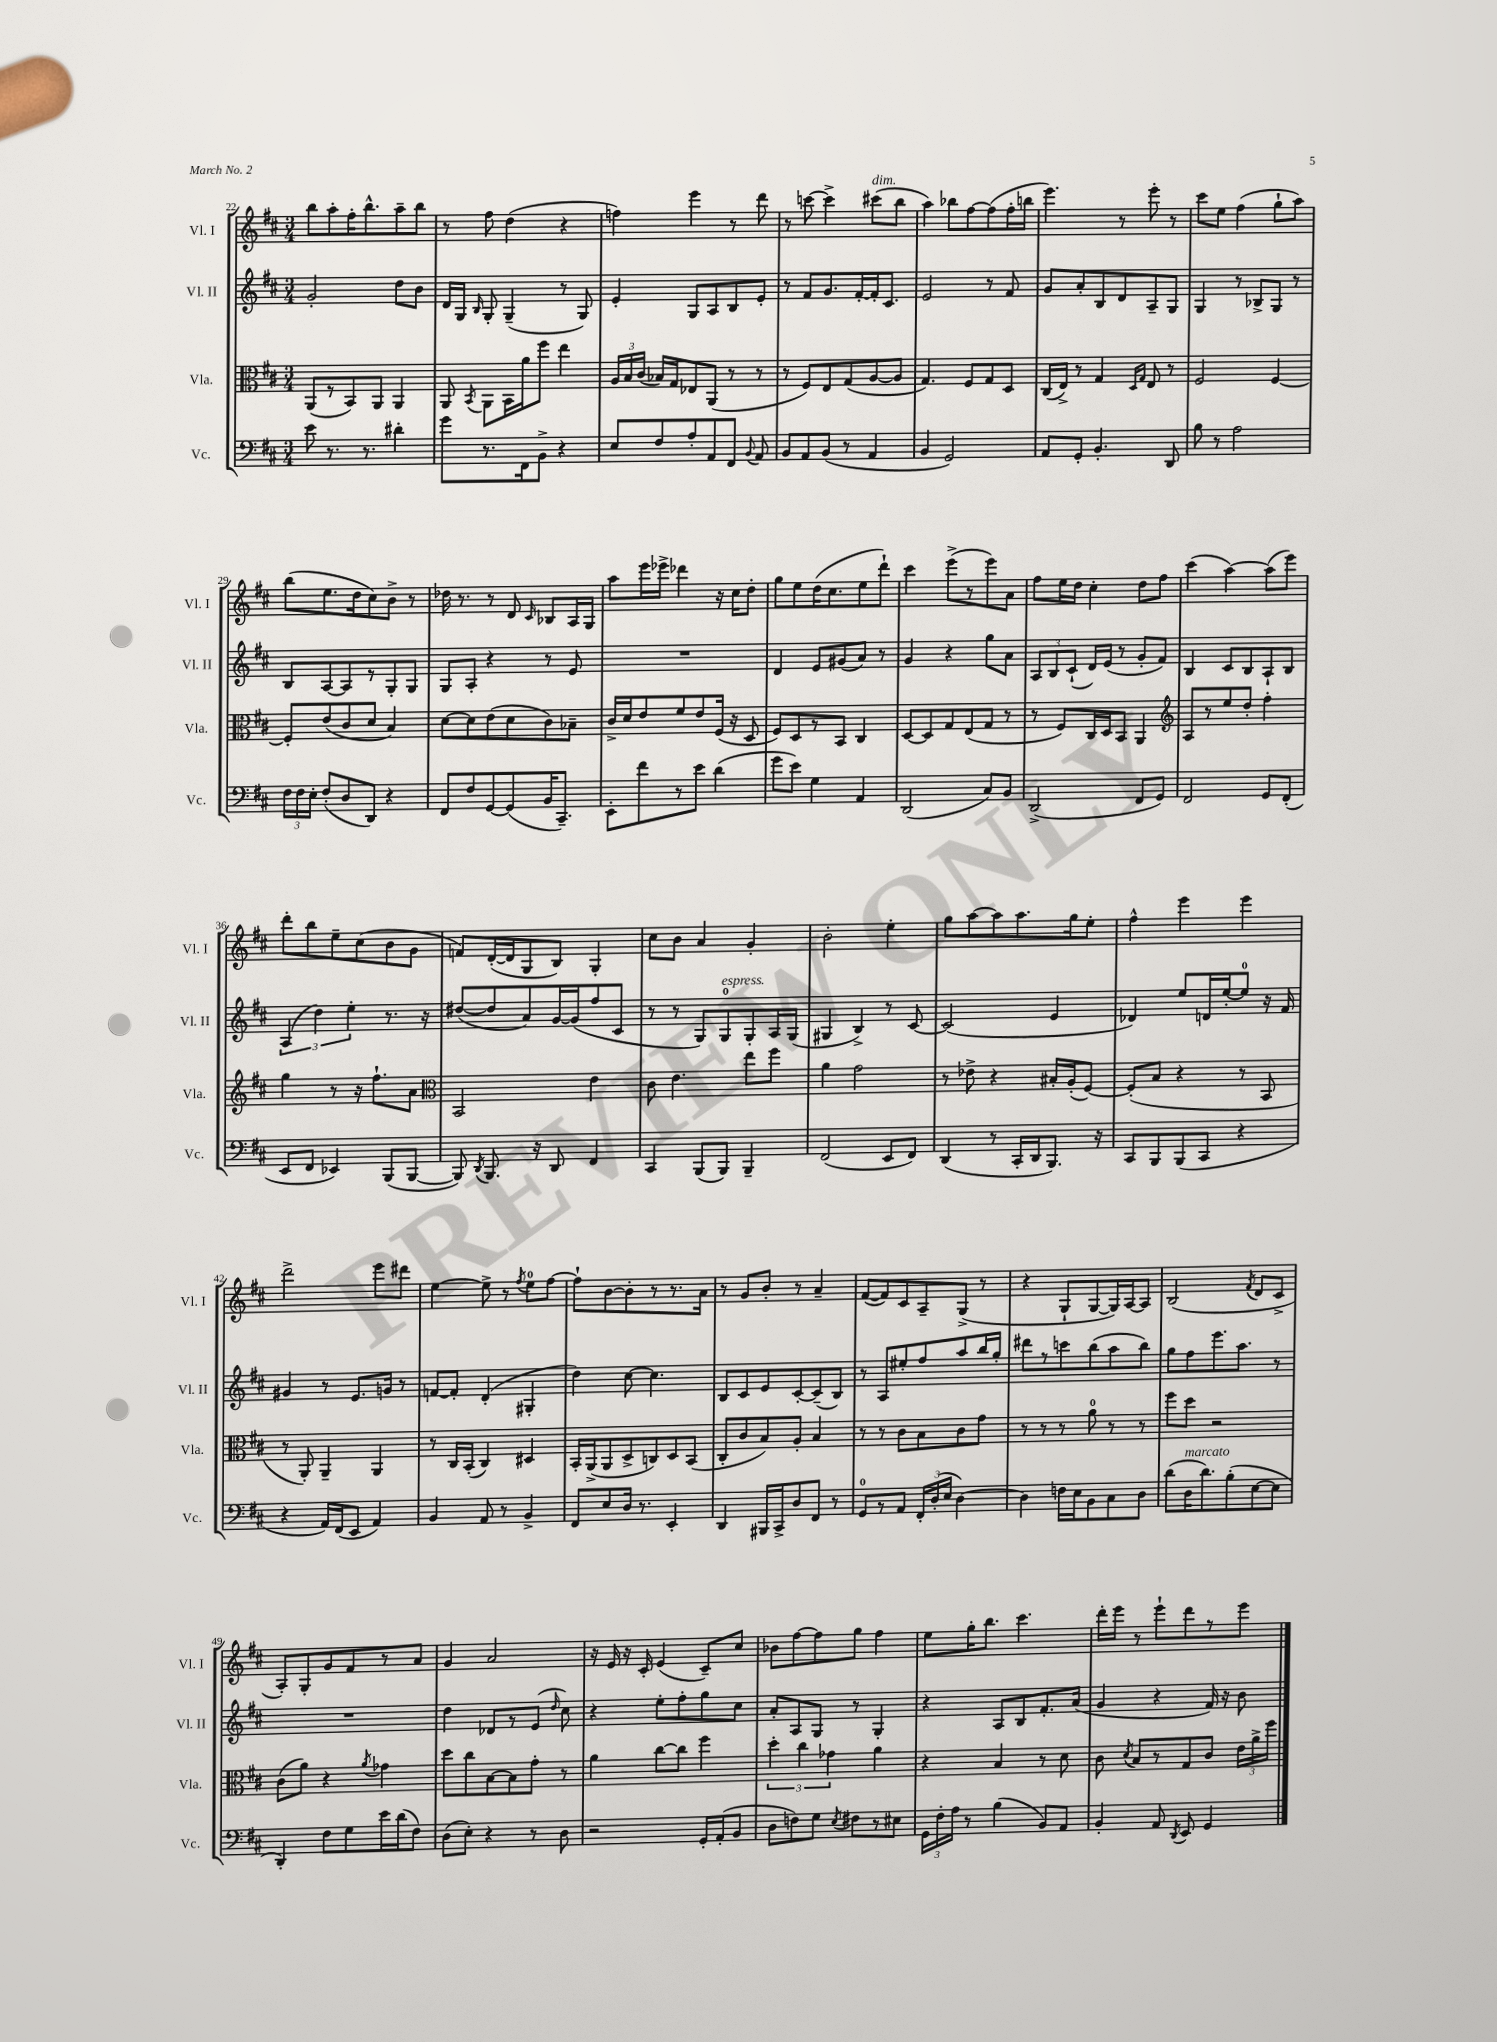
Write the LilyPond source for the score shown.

<<
\new StaffGroup <<
\new Staff = "s0" \with { instrumentName = "Vl. I" shortInstrumentName = "Vl. I" } {
    \clef treble \key d \major \numericTimeSignature \time 3/4
    \autoBeamOff b''8[ a''8-. fis''16-. b''8.-^ a''8-- b''8] |
    r8 fis''8 d''4( r4 |
    f''4) e'''4 r8 d'''8 |
    r8 c'''8~ c'''4-> cis'''8[^\markup { \italic "dim." }( b''8] |
    a''4) bes''8[ fis''8~ fis''8( fis''16-. b''16] |
    e'''4.) r8 e'''8-. r8 |
    cis'''8[ e''8] fis''4( g''8[-! a''8]) |
    b''8[( e''8. d''16 cis''8) b'8]-> r8 |
    des''16 r8. r8 d'8 \grace { cis'16 } bes8[ a16 g16] |
    a''8[ e'''16 ees'''16]-> des'''4 r16 cis''16[ d''8]-. |
    g''8[ e''8 d''16( cis''8. e''8 d'''8]-!) |
    cis'''4 e'''8[->( r8 e'''8) a'8] |
    fis''8[ e''16 d''16] cis''4-. d''8[ fis''8] |
    cis'''4( a''4~) a''8[( e'''8]) |
    d'''8[-. b''8 e''8-- cis''8( b'8 g'8] |
    f'8[) d'16~-.( d'16 g8 b8]) g4-. |
    cis''8[ b'8] a'4 g'4-. |
    b'2-. e''4-. |
    g''8[ a''8~ a''8 a''8. g''16 e''8]-. |
    fis''4-^ e'''4 e'''4 |
    d'''2-> e'''8[ dis'''8] |
    e''4~ e''8-> r8 \acciaccatura { fis''8 } e''8[-0 fis''8]~ |
    fis''8[-! b'8~ b'8-. r8 r8. a'16] |
    r8 g'8[ b'8]-. r8 a'4-- |
    fis'8[~( fis'8) cis'8 a8-- g8]->( r8 |
    r4 g8[-! g8~ g16) a16~ a8] |
    b2( \acciaccatura { fis'8 } d'8[ cis'8]-> |
    a8[-.) g8-. g'8 fis'8 r8 a'8] |
    g'4 a'2 |
    r16 e'16 r16 cis'16-. e'4( cis'8[--) cis''8] |
    bes'8[ fis''8~ fis''8 g''8] fis''4 |
    e''8[ g''16-. b''8.] cis'''4. |
    d'''16[-. e'''16] r8 e'''8[-! d'''8 r8 e'''8] \bar "|." |
}
\new Staff = "s1" \with { instrumentName = "Vl. II" shortInstrumentName = "Vl. II" } {
    \clef treble \key d \major \numericTimeSignature \time 3/4
    \autoBeamOff g'2-. d''8[ b'8] |
    d'16[ g16] \grace { b16 } g8-. g4--( r8 g8) |
    e'4-. g8[ a8 b8 e'8]-. |
    r8 fis'8[ g'8. fis'16~-. fis'16-. cis'8.] |
    e'2 r8 fis'8 |
    g'8[ a'8-. b8 d'8 a8-- g8] |
    g4 r8 bes8[-> g8] r8 |
    b8[ a8~ a8 r8 g8-. g8] |
    g8[ a8]-. r4 r8 e'8 |
    R2. |
    d'4 e'8[ gis'8( a'8]) r8 |
    g'4 r4 g''8[ a'8] |
    \tuplet 3/2 { a8[ b8 cis'8]-!( } d'16[) e'16]( r8 g'8[-. fis'8]) |
    b4 cis'8[ b8 a8-! b8] |
    \tuplet 3/2 { a4( d''4) e''4-. } r8. r16 |
    dis''8[~( dis''8 a'8) g'16~ g'16( fis''8 cis'8] |
    r8 r8 g8[) g8-0^\markup { \italic "espress." } g8-. a16 g16]( |
    gis4 b4->) r8 cis'8~ |
    cis'2( e'4 |
    des'4) e''8[ d'16 e''16~-. e''8]-0 r16 fis'16 |
    gis'4 r8 e'8.[ g'16] r8 |
    f'8[~ f'8]-. d'4-.( gis4-. |
    d''4) cis''8~ cis''4. |
    b8[ cis'8 e'8 cis'8~-. cis'8--( b8]) |
    r8 a8[ eis''8-. fis''8 a''8 b''16 g''16]-. |
    dis'''8[ r8 c'''8 b''8( a''8 b''8]) |
    g''8[ fis''8 e'''8. a''8.] r8 |
    R2. |
    d''4 des'8[ r8 e'8]( \grace { d''16 } cis''8) |
    r4 e''8[-. fis''8-. g''8 cis''8] |
    a'8[-. a8 g8] r8 g4-. |
    r4 a8[ b8 fis'8.-. a'16]( |
    g'4 r4 fis'16) r16 b'8 \bar "|." |
}
\new Staff = "s2" \with { instrumentName = "Vla." shortInstrumentName = "Vla." } {
    \clef alto \key d \major \numericTimeSignature \time 3/4
    \autoBeamOff a,8[( r8 b,8) a,8] a,4 |
    a,8 \acciaccatura { b,8 } a,8[ b,16 a'16 fis''8] e''4 |
    \tuplet 3/2 { a16[ b16 cis'16]( } bes16[) g16 ees8 a,8]( r8 r8 |
    r8 fis8[) e8 g8( a8~ a8] |
    g4.) fis8[ g8 d8] |
    cis16[( e16]->) r8 g4 \grace { d16[ g16] } e8 r8 |
    fis2 fis4~ |
    fis8[-. e'8( cis'8 d'8] b4) |
    d'8[~ d'8 e'8( d'8 cis'8) bes8]-- |
    cis'16[-> d'16 e'8 fis'8 e'8 fis16]( r16 d8 |
    fis8[) d8 r8 b,8] cis4 |
    d8[~ d8 g8 e8( g8] r8 |
    r8 fis8[) cis16 d16 b,8] a,4 |
    \clef treble a8[ r8 e''8 d''8]-. fis''4-. |
    g''4 r8 r16 fis''8.[-! a'8] |
    \clef alto b,2 e'4 |
    cis'8 e'4. e''8[ fis''8] |
    a'4 g'2 |
    r8 ees'8-> r4 bis16[-. a16-.( fis8]~) |
    fis8[-.( b8] r4 r8 b,8 |
    r8 a,8-.) a,4-- a,4 |
    r8 cis16[ b,16]-.( cis4) dis4 |
    b,16[-. a,16->( a,8 d8-> c8) d8 b,8]( |
    cis8[-. cis'8 b8) a8]-. b4 |
    r8 r8 cis'8[ b8 cis'8 g'8] |
    r8 r8 r8 a'8-0 r8 r8 |
    fis''8[ d''8] r2 |
    cis'8[( a'8]) r4 \acciaccatura { a'8 } ges'4 |
    d''8[ cis''8 b8~ b8 g'8]-. r8 |
    a'4 cis''8[~ cis''8] fis''4 |
    \tuplet 3/2 { d''4-. cis''4 ges'4 } a'4 |
    r4 b4 r8 d'8 |
    cis'8 \acciaccatura { d'8 } b8[ r8 g8 cis'8] \tuplet 3/2 { e'16[ a'16-> fis''16] } \bar "|." |
}
\new Staff = "s3" \with { instrumentName = "Vc." shortInstrumentName = "Vc." } {
    \clef bass \key d \major \numericTimeSignature \time 3/4
    \autoBeamOff e'8 r8. r8. dis'4-. |
    g'8[ r8. fis,16 b,8]-> r4 |
    e8[ fis8 a8-. a,8 fis,8] \appoggiatura { b,8 } a,8 |
    b,8[ a,8 b,8]( r8 a,4 |
    b,4 g,2) |
    a,8[ g,8]-. b,4.-. d,8 |
    b8 r8 a2 |
    \tuplet 3/2 { fis16[ fis16 e16]-. } fis8[-.( d8 d,8]) r4 |
    fis,8[ fis8 g,8~ g,8( b,16 cis,8.]--) |
    e,8[-. fis'8 r8 e'8] d'4( |
    g'8[ e'8]) g4 a,4 |
    d,2( cis8[) b,8] |
    d,2->( fis,8[ g,8]) |
    fis,2 g,8[ fis,8]-.( |
    e,8[ fis,8] ees,4) b,,8[( b,,8]~ |
    b,,8) \acciaccatura { d,8 } b,,8. r16 d,8 fis,4 |
    cis,4 b,,8[( b,,8]) b,,4-- |
    fis,2( e,8[ fis,8]) |
    d,4( r8 cis,16[-. d,16 b,,8.]) r16 |
    cis,8[ b,,8 b,,8( cis,8] r4 |
    r4 a,16[) fis,16( e,8] a,4) |
    b,4 a,8 r8 b,4-> |
    fis,8[ e8 d16] r8. e,4-. |
    d,4 bis,,16[ cis,16-> d8 fis,8] r8 |
    g,8[-0 r8 a,8] \tuplet 3/2 { fis,16[-. d16-.( e16] } d4~) |
    d4 f16[ e16 b,8 cis8 d8] |
    d'8[( d16^\markup { \italic "marcato" } d'8.) b8-.( e8~ e8] |
    d,4-.) fis8[ g8 e'16 d'16( fis8]) |
    d8[( e8]-.) r4 r8 d8 |
    r2 g,16[-. a,16-.( b,8] |
    d8[ f8) g8] \acciaccatura { e8 } fis8[ r8 eis8] |
    \tuplet 3/2 { g,16[ fis16-. a16] } r8 b4( b,8[) a,8] |
    b,4-. a,8 \acciaccatura { d,8 } e,8 g,4 \bar "|." |
}
>>
>>
\layout { \context { \Score currentBarNumber = #22 } }
